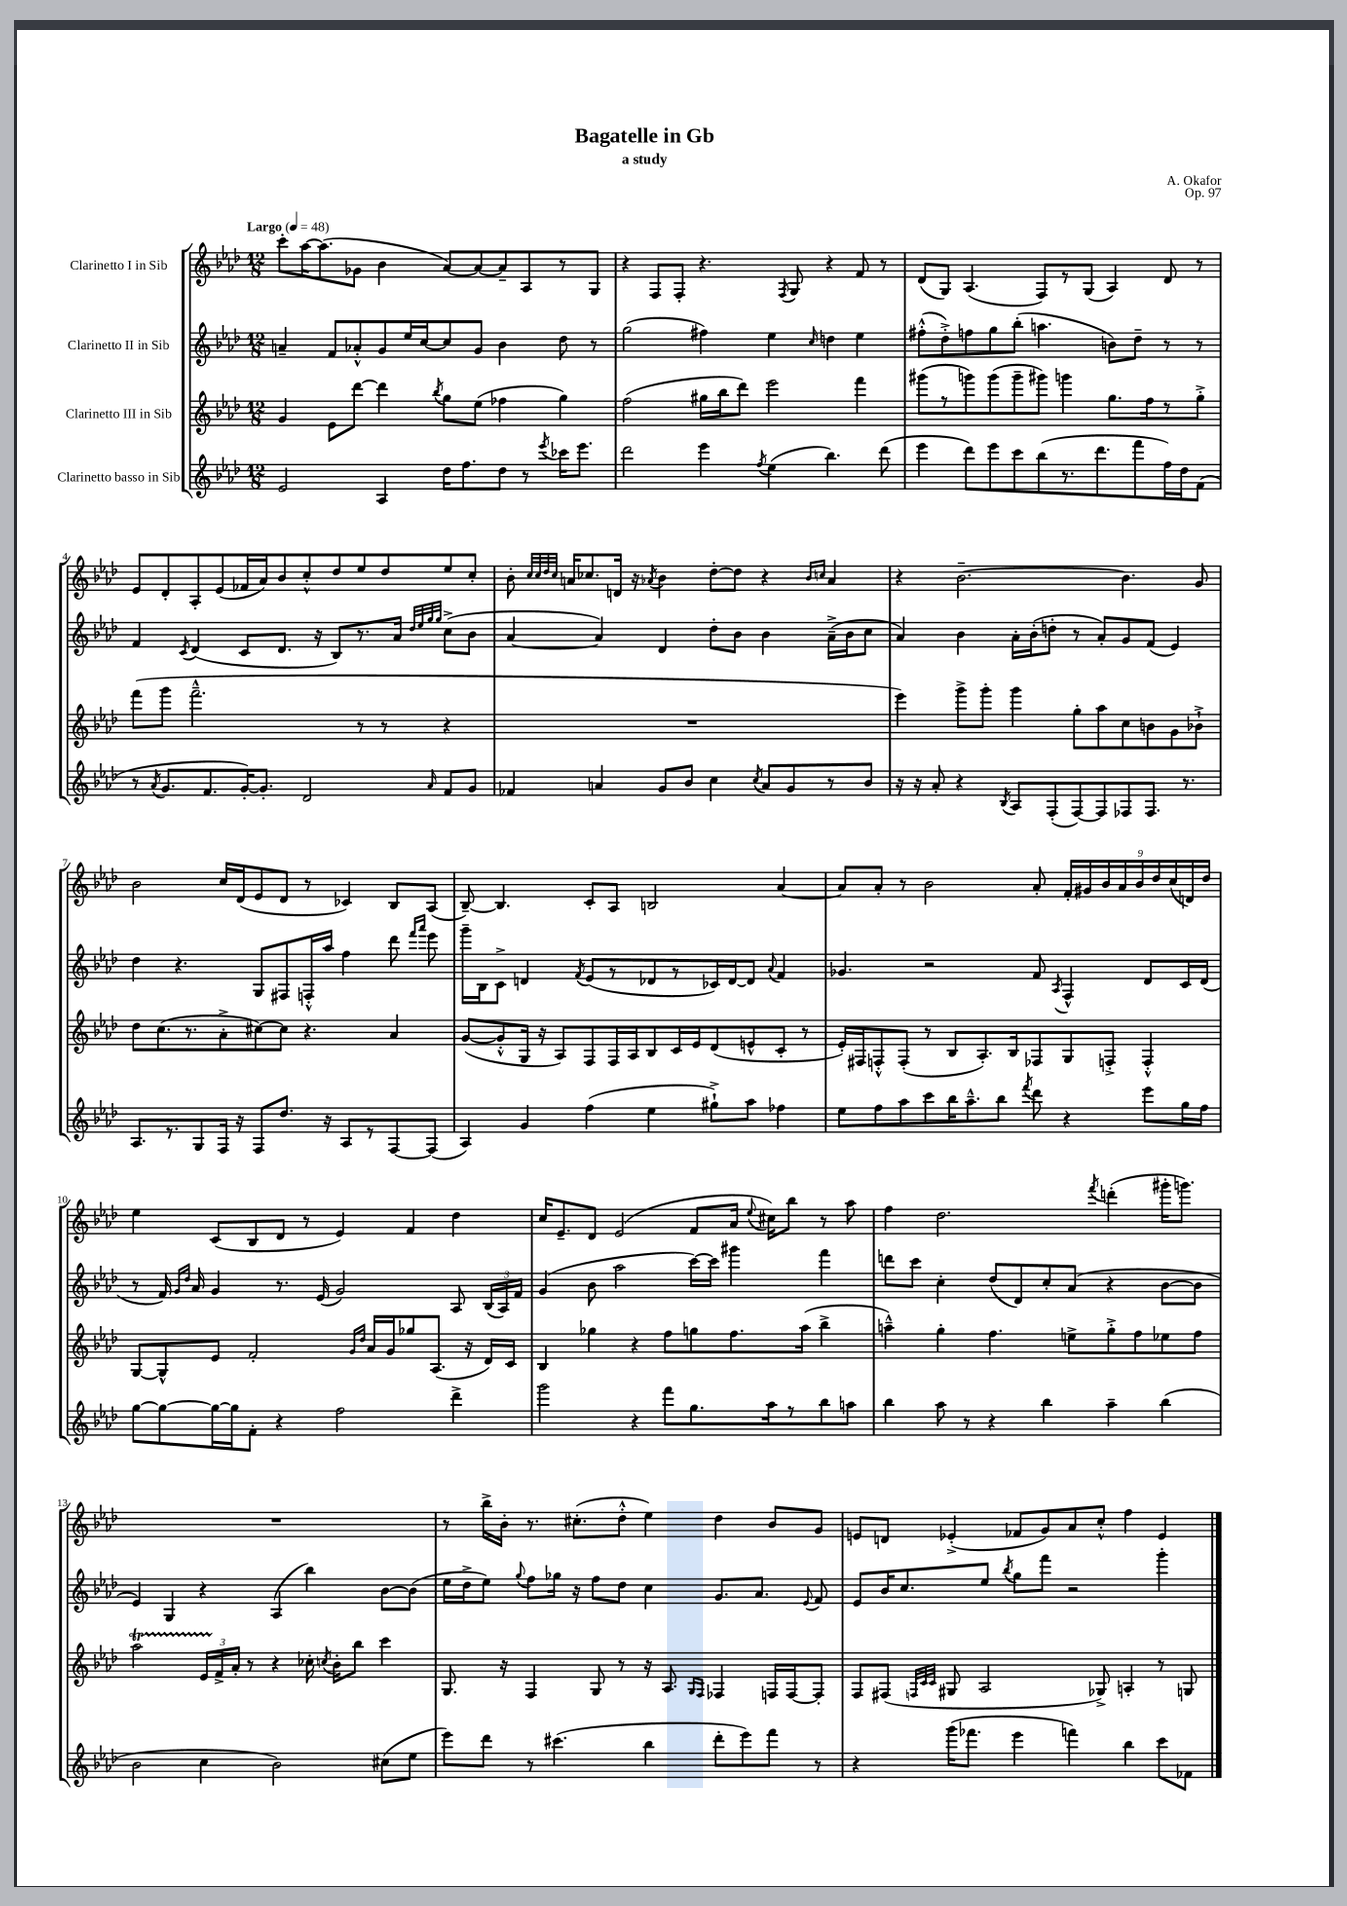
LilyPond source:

\header { title = "Bagatelle in Gb" composer = "A. Okafor" subtitle = "a study" opus = "Op. 97" }
<<
\new StaffGroup <<
\new Staff = "s0" \with { instrumentName = "Clarinetto I in Sib" } {
    \clef treble \key aes \major \numericTimeSignature \time 12/8 \tempo "Largo" 4 = 48
    \autoBeamOff c'''8[-. aes''16~ aes''8.( ges'8] bes'4 aes'8[~) aes'8~ aes'8-- aes8 r8 g8] |
    r4 f8[ f8]-. r4. \acciaccatura { f8 } g8 r4 f'8 r8 |
    des'8[( g8]) aes4.( f8[) r8 g8]( aes4) des'8 r8 |
    ees'8[ des'8-. aes8-. ees'8( fes'16 aes'16) bes'8 c''8-.-^ des''8 ees''8 des''8 ees''8 c''8]-. |
    bes'8-. \grace { c''32[ c''32 des''32 c''32] } a'16[ ces''8. d'16] r16 \acciaccatura { aes'8 } bes'4 des''8[~-. des''8] r4 \grace { bes'16[ c''16] } aes'4 |
    r4 bes'2.~-- bes'4. g'8 |
    bes'2 c''16[ des'16( ees'8 des'8] r8 ces'4) bes8[ aes8]( |
    bes8~--) bes4. c'8[-. aes8] b2 aes'4~ |
    aes'8[ aes'8]-. r8 bes'2 aes'8-. \tuplet 9/8 { f'16[-. gis'16 bes'16 aes'16 bes'16 des''16 c''16( d'16) des''16] } |
    ees''4 c'8[( bes8 des'8] r8 ees'4) f'4 des''4 |
    c''16[ ees'8.-- des'8] ees'2( f'8[ aes'16] \appoggiatura { ees''8 } cis''16[) bes''8] r8 aes''8 |
    f''4 des''2. \acciaccatura { f'''8 } d'''4-.( gis'''16[-. g'''8.]) |
    R1. |
    r8 bes''16[-> bes'16]-. r8. cis''8.[-.( des''8]-.-^ ees''4) des''4 bes'8[ g'8] |
    e'8[ d'8] ees'4-.->( fes'8[ g'8) aes'8 c''8]-.-^ f''4 ees'4 \bar "|." |
}
\new Staff = "s1" \with { instrumentName = "Clarinetto II in Sib" } {
    \clef treble \key aes \major \numericTimeSignature \time 12/8
    \autoBeamOff a'4-- f'8[ aes'8-.-^ g'8 ees''16 c''16~ c''8 g'8] bes'4 des''8 r8 |
    g''2( fis''4) ees''4 \grace { c''16 } d''4 ees''4 |
    fis''8[-.-^( des''8-.->) f''8 g''8 bes''8]-.( a''4. b'8[) des''8]-- r8 r8 |
    f'4 \acciaccatura { c'8 } des'4( c'8[ des'8.] r16 bes8[) r8. aes'16] \grace { des''32[ ees''32 g''32 g''32] } c''8[->( bes'8] |
    aes'4~ aes'4) des'4 des''8[-. bes'8] bes'4 aes'16[--->( bes'16 c''8] |
    aes'4) bes'4 aes'16[-. bes'16-.( d''8]-. r8 aes'8[-.) g'8 f'8]( ees'4) |
    des''4 r4. g8[ fis8 f16-.-^ aes''16] f''4 des'''8 \grace { f'''16[ aes'''16] } ees'''8 |
    g'''16[-- bes16 c'8]-> d'4 \acciaccatura { f'8 } ees'8[( r8 des'8 r8 ces'16) des'16~ des'8] \appoggiatura { aes'8 } f'4 |
    ges'4. r2 f'8 \acciaccatura { aes8 } f4-^ des'8[ c'16 des'16]( |
    r8 f'16) \grace { g'16[ des''16] } aes'16 g'4 r8. ees'16( g'2) aes8 \tuplet 3/2 { bes16[( aes16) f'16] } |
    g'4( bes'8 aes''2 c'''16[~) c'''16] gis'''4 f'''4 |
    d'''8[ c'''8] c''4-. des''8[( des'8) c''8-. aes'8]( r4 bes'8[~ bes'8] |
    ees'4) g4 r4 aes4( bes''4) bes'8[~ bes'8]( |
    ees''16[ des''16-> ees''8]) \appoggiatura { g''8 } f''8[ ges''16] r16 f''8[ des''8] c''4 g'8.[ aes'8.] \appoggiatura { ees'8 } f'8 |
    ees'8[ bes'16 c''8. ees''8] \acciaccatura { bes''8 } g''8[ f'''8] r2 g'''4-. \bar "|." |
}
\new Staff = "s2" \with { instrumentName = "Clarinetto III in Sib" } {
    \clef treble \key aes \major \numericTimeSignature \time 12/8
    \autoBeamOff g'4 ees'8[ des'''8]~ des'''4 \acciaccatura { bes''8 } g''8[ ees''8]( fes''4 g''4) |
    f''2( gis''16[ bes''16 des'''8]) ees'''2 f'''4 |
    gis'''8[( r8 g'''8) g'''8( g'''8-- gis'''8]) g'''4 g''8.[ f''16 r8 g''8]-.-> |
    f'''8[( g'''8] f'''2.---^ r8 r8 r4 |
    R1. |
    ees'''4) g'''8[-> g'''8]-. g'''4 g''8[-. aes''8 c''8 b'8 g'8 bes'8]-!-> |
    des''8[ c''8.( r8. aes'8-.-> cis''8~) cis''8] r4. aes'4 |
    g'8[~( g'8-.-^ g16] r16 aes8[) f8 f16 aes16 bes8 c'16 ees'16 des'8( e'8-^ c'8]-. r8 |
    ees'16[-.) fis16 f8-.-^ f8]-.( r8 bes8[ aes8.-.) bes16 fes8 g8 f8]-.-> f4-.-^ |
    g8[~ g8-^ ees'8] f'2-. \grace { g'16[ des''16] } aes'16[ g'16 ges''8 aes8.]( r16 des'16[) c'16] |
    bes4 ges''4 r4 f''8[ g''8 f''8. aes''16]( bes''4-> |
    a''4---^) g''4-. f''4. e''8[-> g''8-.-> f''8 ees''8 f''8] |
    aes''2\startTrillSpan \tuplet 3/2 { ees'16[ f'16->\stopTrillSpan aes'16]-. } r8 r4 ces''16-. \acciaccatura { c''8 } bes'16[-. bes''8] c'''4 |
    g8. r16 f4 g8 r8 r16 aes8. \grace { g16[ f16] } fes4 f16[ f16~ f8]-. |
    f8[ fis8]( \grace { f32[ c'32 c'32] } gis8 aes2 ges8->) a4-. r8 g8 \bar "|." |
}
\new Staff = "s3" \with { instrumentName = "Clarinetto basso in Sib" } {
    \clef treble \key aes \major \numericTimeSignature \time 12/8
    \autoBeamOff ees'2 aes4 des''16[ f''8. des''8] r8 \acciaccatura { ees'''8 } ces'''16[ ees'''8.] |
    des'''2 ees'''4 \acciaccatura { f''8 } ees''4( bes''4.) des'''8( |
    ees'''4 des'''8[) ees'''8 c'''8 bes''8( r8. des'''8. f'''8 f''16) des''16 f'8]( |
    r8 \acciaccatura { aes'8 } g'8.[ f'8. g'16~-.) g'8.]-. des'2 \grace { aes'16 } f'8[ g'8] |
    fes'4 a'4 g'8[ bes'8] c''4 \acciaccatura { c''8 } a'8[ g'8 r8 bes'8] |
    r16 r16 aes'8-. r4 \acciaccatura { bes8 } aes8[ f8-.( f8~) f8 fes8 fes8.] r8. |
    aes8.[ r8. g8 f16] r16 f8[ des''8.] r16 aes8[ r8 f8~ f8]( |
    aes4) g'4 f''4( ees''4 gis''8[-!->) aes''8] fes''4 |
    ees''8[ f''8 aes''8 c'''8 bes''16 aes''8.---^ bes''8] \acciaccatura { f'''8 } des'''8 r4 ees'''8[ g''16 f''16] |
    g''8[~ g''8~ g''16~ g''16 f'8]-. r4 f''2 des'''4-> |
    g'''2 r4 f'''8[ g''8. aes''16 r8 bes''8 a''8] |
    bes''4 aes''8 r8 r4 bes''4 aes''4-- bes''4( |
    bes'2 c''4 bes'2) cis''8[( ees''8] |
    ees'''8[) des'''8] r8 cis'''4.( bes''4 des'''8[-. ees'''8) f'''8] r8 |
    r4 g'''16[( fes'''8.] ees'''4 f'''4) bes''4 c'''8[ fes'8] \bar "|." |
}
>>
>>
